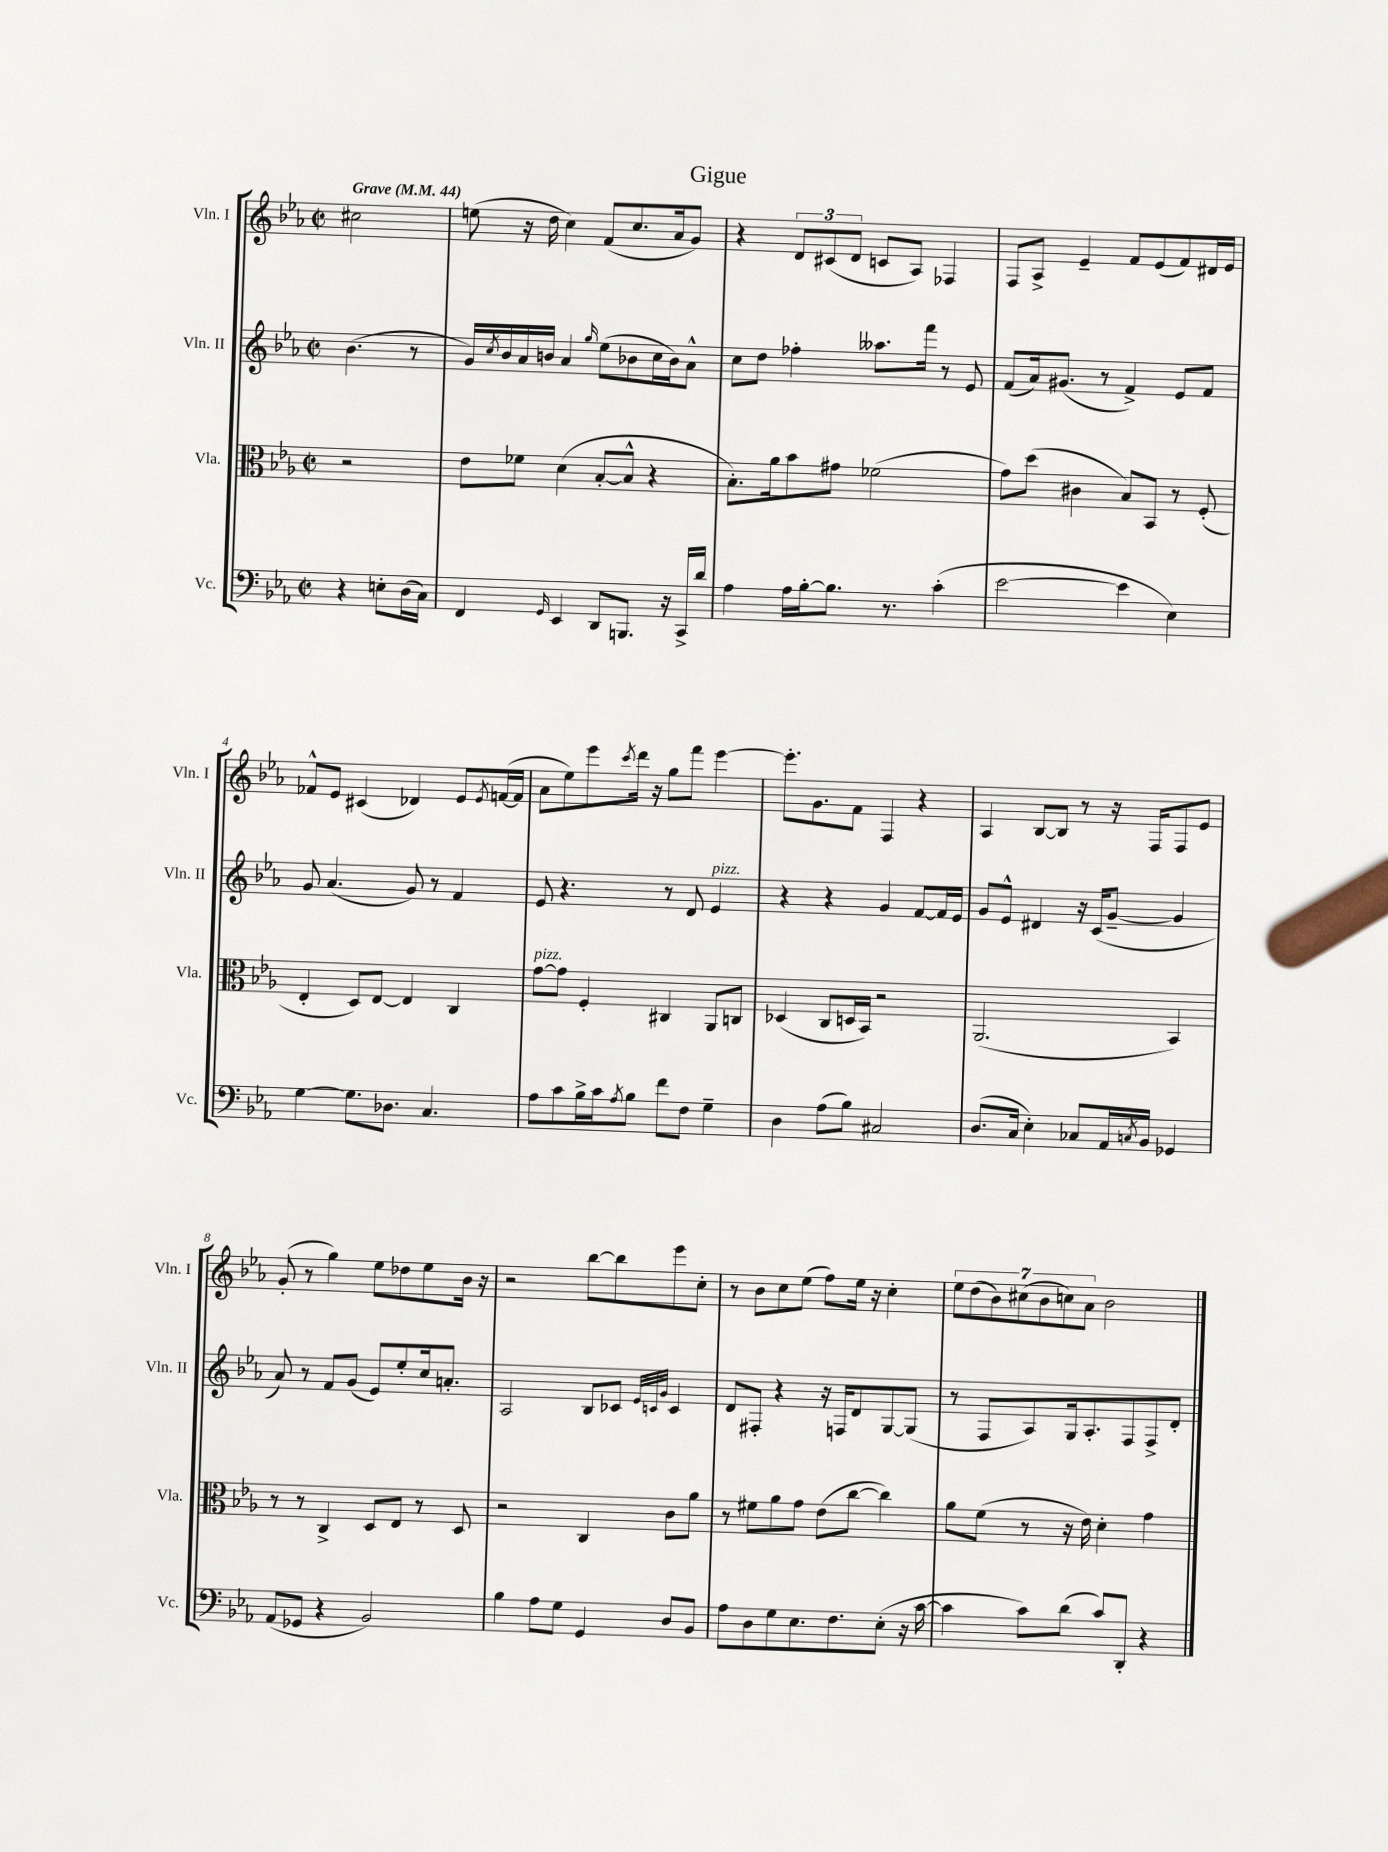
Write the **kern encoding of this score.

**kern	**kern	**kern	**kern
*staff4	*staff3	*staff2	*staff1
*clefF4	*clefC3	*clefG2	*clefG2
*k[b-e-a-]	*k[b-e-a-]	*k[b-e-a-]	*k[b-e-a-]
*M2/2	*M2/2	*M2/2	*M2/2
*met(c|)	*met(c|)	*met(c|)	*met(c|)
*MM44	*MM44	*MM44	*MM44
4r	2r	(4.b-\	2cc#\
8E'\L	.	.	.
(16D\L	.	8r	.
16C\JJ)	.	.	.
=	=	=	=
4FF/	8e-\L	16g/LL)	(8ee\
.	.	8qcc/	.
.	.	16b-/	.
.	8f-\J	16a-/	16r
.	.	16b/JJ	16dd\
16qqGG/	.	.	.
4EE-/	(4d\	4a-/	4cc\)
.	.	16qqgg/	.
8DD/L	[8B-'/L	(8ee-\L	(8f/L
8.BBB/J	8B-^^/]J	8b-\	8.cc/
.	4r	16cc\L	.
16r	.	16b-\J)	16a-/k
16CC^/LL	.	8a-^^\J	8g/J)
16d/JJ	.	.	.
=	=	=	=
4A-\	8.B-'\L)	8cc\L	4r
.	.	8dd\J	.
.	16a-\k	.	.
16A-\LL	8b-\	4ff-'\	12d/L
[16B-'\J	.	.	.
.	.	.	(12c#/
8.B-\]J	8g#\J	.	.
.	.	.	12d/J
.	(2f-\	8.aa--\L	8c/L
8.r	.	.	.
.	.	.	8A-/J)
.	.	16fff\Jk	.
(4c'\	.	8r	4F-/
.	.	8e-/	.
=	=	=	=
[2e-\	8g\L)	(8f/L	8F/L
.	(8dd\J	16a-/k)	8A-^/J
.	.	(8.g#/J	.
.	4c#\	.	4e-~/
.	.	8r	.
4e-\]	8B-/L)	4f^/)	8f/L
.	8BB-/J	.	(8e-/
4E-\)	8r	8e-/L	8f/)
.	(8F'/	8f/J	16d#/L
.	.	.	16e-/JJ
=	=	=	=
[4G\	4E-'/	8g/	8f-^^/L
.	.	(4.a-/	8e-/J
8.G\]L	8D/L)	.	(4c#/
.	[8E-/J	.	.
8.D-\J	.	.	.
.	4E-/]	8g/)	4d-/)
4.C/	.	8r	.
.	4C/	4f/	8e-/L
.	.	.	8qe-/
.	.	.	([16f/L
.	.	.	16f/]JJ
=	=	=	=
8A-\L	[8g\L	8e-/	8a-\L
8c\	8g\]J	4.r	8ee-\)
16B-^\L	4F'/	.	8eee-\
16c\J	.	.	.
8qA-/	.	.	8qccc/
8B-\J	.	.	16ddd\Jk
.	.	.	16r
8f\L	4C#/	8r	8gg\L
8F\J	.	8d/	8fff\J
4G~\	8AA-/L	4e-/	[4eee-\
.	8C/J	.	.
=	=	=	=
4D\	(4D-/	4r	8.eee-'\]L
.	.	.	8.g\
(8A-\L	8C/L	4r	.
8B-\J)	16D/L	.	8f\J
.	16BB-/JJ)	.	.
2C#/	2r	4g/	4F/
.	.	[8f/L	4r
.	.	16f/]L	.
.	.	16e-/JJ	.
=	=	=	=
(8.D/L	(2.AA-/	8g/L	4A-/
.	.	8e-^^/J	.
16C/Jk	.	.	.
4E-'\)	.	4d#/	[8B-/L
.	.	.	8B-/]J
8C-/L	.	16r	8r
.	.	(16c/LK	.
16AA-/L	.	[8g~/J	16r
8qC/	.	.	.
16BB-/JJ	.	.	16F/LK
4GG-/	4BB-/)	4g/]	8F/
.	.	.	8e-/J
=	=	=	=
(8AA-/L	8r	8a-/)	(8g'/
8GG-/J	8r	8r	8r
4r	4C^/	8f/L	4gg\)
.	.	(8g/J	.
2BB-/)	8D/L	8e-/L)	8ee-\L
.	8E-/J	8ee-'/	8dd-\
.	8r	16cc/k	8ee-\
.	.	8.a'/J	.
.	8D/	.	16b-\Jk
.	.	.	16r
=	=	=	=
4B-\	2r	2A-/	2r
8A-\L	.	.	.
8G\J	.	.	.
4GG/	4C/	8B-/L	[8bb-\L
.	.	8c-/J	8bb-\]
.	.	32qqe-/LLL	.
.	.	32qqc/	.
.	.	32qqg/JJJ	.
8D/L	8c\L	4c/	8eee-\
8BB-/J	8a-\J	.	8cc'\J
=	=	=	=
8A-\L	8r	8d/L	8r
8D\	8f#\L	8F#'/J	8b-\L
8G\	8a-\	4r	8cc\
8.E-\	8g\J	.	(8ee-\J
.	(8e-\L	16r	8ff\L)
8.F\	.	16F/LK	.
.	[8cc\J	8d/	16ee-\Jk
.	.	.	16r
(8E-'\J	4cc\])	[8G/	4cc'\
16r	.	(8G/]J	.
[16c\	.	.	.
=	=	=	=
4c\]	8a-\L	8r	14ee-\L
.	.	.	(14dd\
.	(8f\J	8F/L	.
.	.	.	14b-\)
.	.	.	(14cc#\
8c\L)	8r	8A-/)	.
.	.	.	14b-\
.	.	.	14cc\)
(8d\J	16r	16G/k	.
.	.	.	14a-\J
.	16e-\)	8.A-'/	.
8c/L)	4d'\	.	2b-\
8DD'/J	.	8F/	.
4r	4g\	8F^/	.
.	.	8d'/J	.
==	==	==	==
*-	*-	*-	*-
